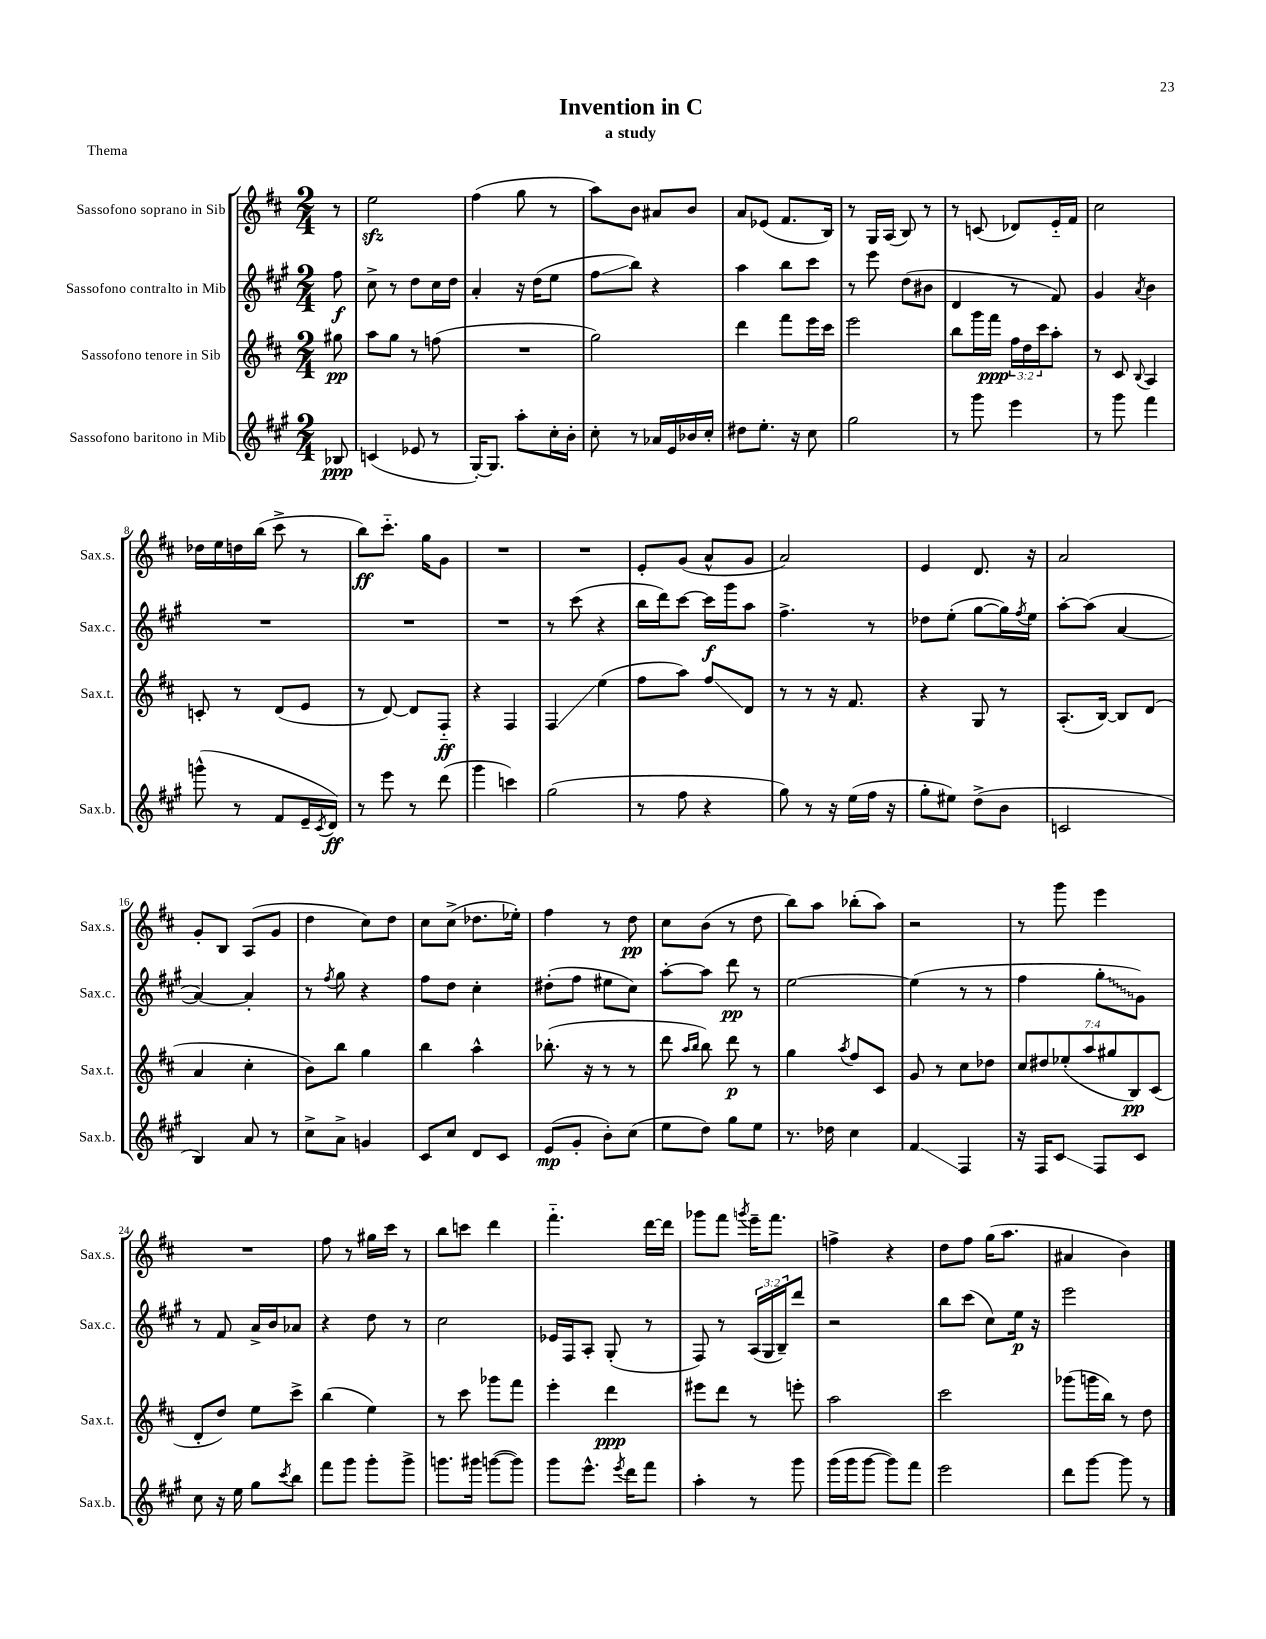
\header { title = "Invention in C" subtitle = "a study" piece = "Thema" }
<<
\new StaffGroup <<
\new Staff = "s0" \with { instrumentName = "Sassofono soprano in Sib" shortInstrumentName = "Sax.s." } {
    \clef treble \key d \major \numericTimeSignature \time 2/4 \partial 8
    r8 |
    e''2\sfz |
    fis''4( g''8 r8 |
    a''8) b'8 ais'8 b'8 |
    a'8 ees'8( fis'8. b16) |
    r8 g16 a16( b8) r8 |
    r8 c'8( des'8) e'16-_ fis'16 |
    cis''2 |
    des''16 e''16 d''16 b''16( cis'''8-> r8 |
    b''8\ff) cis'''8.-_ g''16 g'8 |
    R2 |
    R2 |
    e'8-. g'8( a'8-^ g'8 |
    a'2) |
    e'4 d'8. r16 |
    a'2 |
    g'8-. b8 a8( g'8 |
    d''4 cis''8) d''8 |
    cis''8 cis''8->( des''8. ees''16-.) |
    fis''4 r8 d''8\pp |
    cis''8 b'8( r8 d''8 |
    b''8) a''8 bes''8-.( a''8) |
    r2 |
    r8 g'''8 e'''4 |
    R2 |
    fis''8 r8 gis''16 cis'''16 r8 |
    b''8 c'''8 d'''4 |
    fis'''4.-_ d'''16~ d'''16 |
    ges'''8 fis'''8 \acciaccatura { g'''8 } e'''16-- fis'''8. |
    f''4-> r4 |
    d''8 fis''8 g''16( a''8. |
    ais'4 b'4) \bar "|." |
}
\new Staff = "s1" \with { instrumentName = "Sassofono contralto in Mib" shortInstrumentName = "Sax.c." } {
    \clef treble \key a \major \numericTimeSignature \time 2/4 \override Staff.TupletNumber.text = #tuplet-number::calc-fraction-text \partial 8
    fis''8\f |
    cis''8-> r8 d''8 cis''16 d''16 |
    a'4-. r16 d''16( e''8 |
    fis''8\glissando b''8) r4 |
    a''4 b''8 cis'''8 |
    r8 e'''8 d''8( bis'8 |
    d'4 r8 fis'8) |
    gis'4 \acciaccatura { a'8 } b'4 |
    R2 |
    R2 |
    R2 |
    r8 cis'''8( r4 |
    b''16 d'''16) cis'''8~ cis'''16\f gis'''16 a''8 |
    fis''4.-> r8 |
    des''8 e''8-.( gis''8~ gis''16) \acciaccatura { fis''8 } e''16 |
    a''8~-. a''8( a'4~ |
    a'4~) a'4-. |
    r8 \acciaccatura { fis''8 } gis''8 r4 |
    fis''8 d''8 cis''4-. |
    dis''8-.( fis''8 eis''8 cis''8) |
    a''8~-. a''8 d'''8\pp r8 |
    e''2~ |
    e''4( r8 r8 |
    fis''4 \once \override Glissando.style = #'zigzag gis''8-.\glissando gis'8) |
    r8 fis'8 a'16-> b'16 aes'8 |
    r4 d''8 r8 |
    cis''2 |
    ees'16 fis16 a8-. gis8-.( r8 |
    fis8) r8 \tuplet 3/2 { a16( gis16 b16--) } d'''8 |
    r2 |
    b''8 cis'''8( cis''8) e''16\p r16 |
    e'''2 \bar "|." |
}
\new Staff = "s2" \with { instrumentName = "Sassofono tenore in Sib" shortInstrumentName = "Sax.t." } {
    \clef treble \key d \major \numericTimeSignature \time 2/4 \override Staff.TupletNumber.text = #tuplet-number::calc-fraction-text \partial 8
    gis''8\pp |
    a''8 g''8 r8 f''8( |
    R2 |
    g''2) |
    d'''4 fis'''8 e'''16 cis'''16 |
    e'''2 |
    b''8 g'''16 fis'''16\ppp \tuplet 3/2 { fis''16 d''16 cis'''16 } a''8-. |
    r8 cis'8 \appoggiatura { b8 } a4 |
    c'8-. r8 d'8( e'8 |
    r8 d'8~) d'8 fis8-_\ff |
    r4 fis4 |
    fis4\glissando e''4( |
    fis''8 a''8) fis''8\glissando d'8 |
    r8 r8 r16 fis'8. |
    r4 g8 r8 |
    a8.-.( b16~) b8 d'8( |
    a'4 cis''4-. |
    b'8) b''8 g''4 |
    b''4 a''4-^ |
    bes''8.-.( r16 r8 r8 |
    d'''8 \grace { a''16 b''16 } b''8) d'''8\p r8 |
    g''4 \acciaccatura { a''8 } fis''8 cis'8 |
    g'8 r8 cis''8 des''8 |
    \tuplet 7/4 { cis''8 dis''8 ees''8-.( a''8 gis''8 b8\pp) cis'8( } |
    d'8-. d''8) e''8 cis'''8-> |
    b''4( e''4) |
    r8 cis'''8 ges'''8 fis'''8 |
    e'''4-. d'''4\ppp |
    eis'''8 d'''8 r8 e'''8-. |
    a''2 |
    cis'''2 |
    ges'''8( g'''16 b''16) r8 d''8 \bar "|." |
}
\new Staff = "s3" \with { instrumentName = "Sassofono baritono in Mib" shortInstrumentName = "Sax.b." } {
    \clef treble \key a \major \numericTimeSignature \time 2/4 \partial 8
    bes8\ppp |
    c'4( ees'8 r8 |
    gis16~-.) gis8. a''8-. cis''16-. b'16-. |
    cis''8-. r8 aes'16 e'16 bes'16 cis''16-. |
    dis''8 e''8.-. r16 cis''8 |
    gis''2 |
    r8 gis'''8 e'''4 |
    r8 gis'''8 fis'''4 |
    g'''8-^( r8 fis'8 e'16-- \acciaccatura { cis'8 } d'16\ff) |
    r8 e'''8 r8 d'''8( |
    gis'''4 c'''4) |
    gis''2( |
    r8 fis''8 r4 |
    gis''8) r8 r16 e''16( fis''16 r16 |
    gis''8-. eis''8) d''8->( b'8 |
    c'2 |
    b4) a'8 r8 |
    cis''8-> a'8-> g'4 |
    cis'8 cis''8 d'8 cis'8 |
    e'8\mp( gis'8-. b'8-.) cis''8( |
    e''8 d''8) gis''8 e''8 |
    r8. des''16 cis''4 |
    fis'4\glissando fis4 |
    r16 fis16 cis'8\glissando fis8 cis'8 |
    cis''8 r16 e''16 gis''8 \acciaccatura { cis'''8 } b''8 |
    fis'''8 gis'''8 gis'''8-. gis'''8-> |
    g'''8. gis'''16 g'''8~( g'''8) |
    gis'''8 e'''8.-^ \acciaccatura { e'''8 } d'''16 fis'''8 |
    a''4-. r8 gis'''8 |
    gis'''16( gis'''16 gis'''8~ gis'''8) fis'''8 |
    e'''2 |
    d'''8 gis'''8~ gis'''8 r8 \bar "|." |
}
>>
>>
